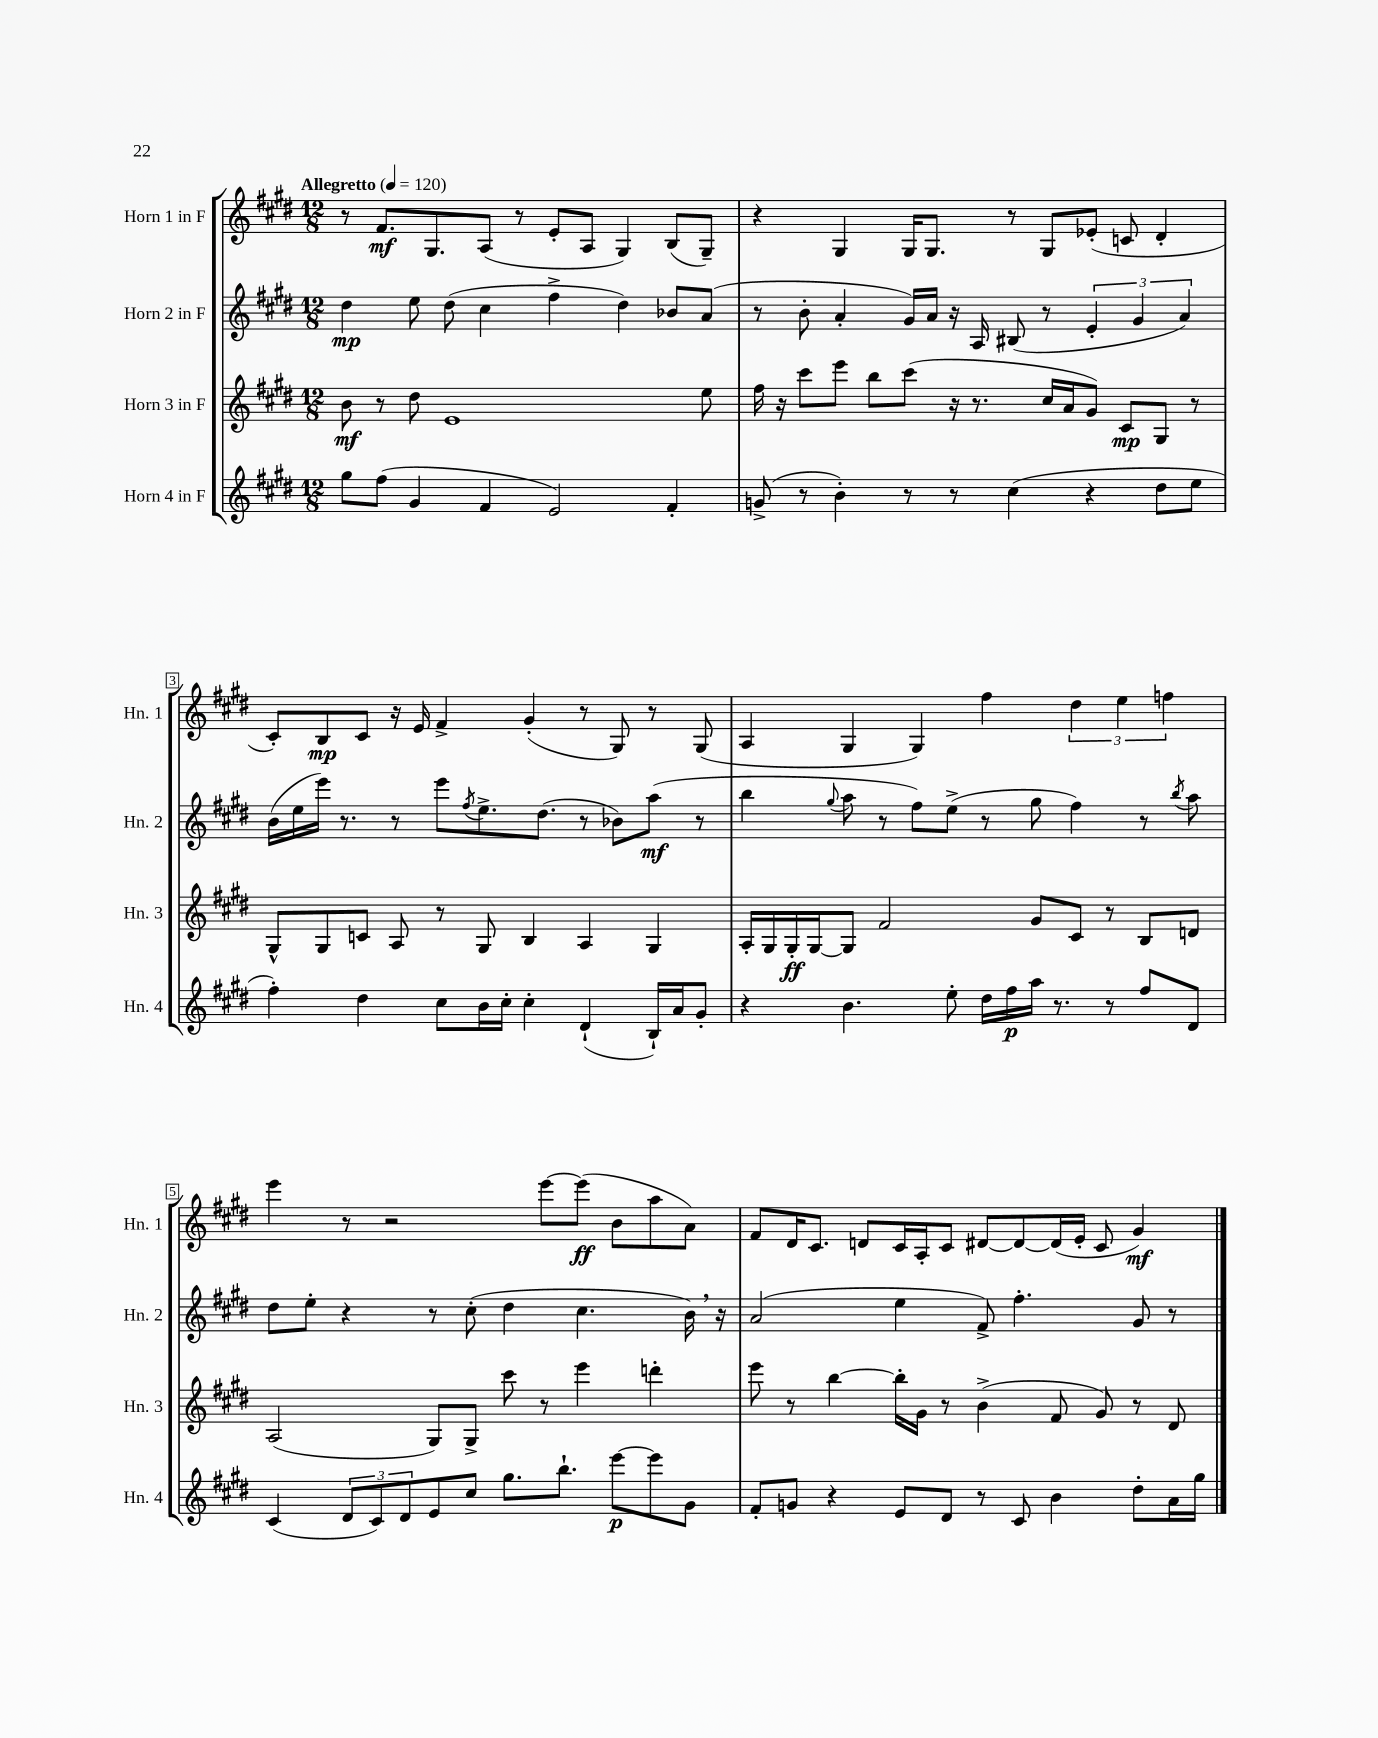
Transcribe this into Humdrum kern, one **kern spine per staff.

**kern	**dynam	**kern	**dynam	**kern	**dynam	**kern	**dynam
*part4	*part4	*part3	*part3	*part2	*part2	*part1	*part1
*staff4	*staff4	*staff3	*staff3	*staff2	*staff2	*staff1	*staff1
*I"Horn 4 in F	*	*I"Horn 3 in F	*	*I"Horn 2 in F	*	*I"Horn 1 in F	*
*I'Hn. 4	*	*I'Hn. 3	*	*I'Hn. 2	*	*I'Hn. 1	*
*clefG2	*	*clefG2	*	*clefG2	*	*clefG2	*
*k[f#c#g#d#]	*	*k[f#c#g#d#]	*	*k[f#c#g#d#]	*	*k[f#c#g#d#]	*
*M12/8	*	*M12/8	*	*M12/8	*	*M12/8	*
*MM120	*	*MM120	*	*MM120	*	*MM120	*
=1	=1	=1	=1	=1	=1	=1	=1
!	!	!	!	!	!	!LO:TX:a:B:t=Allegretto	!
8gg#\L	.	8b\	mf	4dd#\	mp	8r	.
(8ff#\J	.	8r	.	.	.	8.f#/L	mf
4g#/	.	8dd#\	.	8ee\	.	.	.
.	.	.	.	.	.	8.G#/	.
.	.	1e	.	(8dd#\	.	.	.
4f#/	.	.	.	4cc#\	.	(8A/J	.
.	.	.	.	.	.	8r	.
2e/)	.	.	.	4ff#^\	.	8e'/L	.
.	.	.	.	.	.	8A/J	.
.	.	.	.	4dd#\)	.	4G#/)	.
4f#'/	.	.	.	8b-X/L	.	(8B/L	.
.	.	8ee\	.	(8a/J	.	8G#~/J)	.
=2	=2	=2	=2	=2	=2	=2	=2
(8gn^/	.	16ff#\	.	8r	.	4r	.
.	.	16r	.	.	.	.	.
8r	.	8ccc#\L	.	8b'\	.	.	.
4b'\)	.	8eee\J	.	4a'/	.	4G#/	.
.	.	8bb\L	.	.	.	.	.
8r	.	(8ccc#\J	.	16g#/LL)	.	16G#/KL	.
.	.	.	.	16a/JJ	.	8.G#/J	.
8r	.	16r	.	16r	.	.	.
.	.	8.r	.	16A/	.	.	.
(4cc#\	.	.	.	(8B#X/	.	8r	.
.	.	16cc#/LL	.	8r	.	8G#/L	.
.	.	16a/J	.	.	.	.	.
4r	.	8g#/J)	.	6e'/	.	(8e-X'/J	.
.	.	8c#/L	mp	.	.	8cn/	.
.	.	.	.	6g#/	.	.	.
8dd#\L	.	8G#/J	.	.	.	4d#'/	.
.	.	.	.	6a/)	.	.	.
8ee\J	.	8r	.	.	.	.	.
!!LO:LB:g=z
=3	=3	=3	=3	=3	=3	=3	=3
4ff#'\)	.	8G#^^/L	.	(16b\LL	.	8c#'/L)	.
.	.	.	.	16ee\	.	.	.
.	.	8G#/	.	16eee\JJ)	.	8B/	mp
.	.	.	.	8.r	.	.	.
4dd#\	.	8cn/J	.	.	.	8c#/J	.
.	.	8A/	.	8r	.	16r	.
.	.	.	.	.	.	16e/	.
8cc#\L	.	8r	.	8eee\L	.	4f#^/	.
.	.	.	.	8qff#/	.	.	.
16b\L	.	8G#/	.	8.ee^\	.	.	.
16cc#'\JJ	.	.	.	.	.	.	.
4cc#'\	.	4B/	.	.	.	(4g#'/	.
.	.	.	.	(8.dd#\J	.	.	.
(4d#`/	.	4A/	.	8r	.	8r	.
.	.	.	.	8b-X\L)	.	8G#/)	.
16B`/LL)	.	4G#/	.	(8aa\J	mf	8r	.
16a/J	.	.	.	.	.	.	.
8g#'/J	.	.	.	8r	.	(8G#/	.
=4	=4	=4	=4	=4	=4	=4	=4
4r	.	16A'/LL	.	4bb\	.	4A/	.
.	.	16G#/	.	.	.	.	.
.	.	16G#'/	ff	.	.	.	.
.	.	[16G#/J	.	.	.	.	.
.	.	.	.	8qqgg#/	.	.	.
4.b\	.	8G#/J]	.	8aa\	.	4G#/	.
.	.	2f#/	.	8r	.	.	.
.	.	.	.	8ff#\L)	.	4G#/)	.
8ee'\	.	.	.	(8ee^\J	.	.	.
16dd#\LL	.	.	.	8r	.	4ff#\	.
16ff#\	p	.	.	.	.	.	.
16aa\JJ	.	8g#/L	.	8gg#\	.	.	.
8.r	.	.	.	.	.	.	.
.	.	8c#/J	.	4ff#\)	.	6dd#\	.
8r	.	8r	.	.	.	.	.
.	.	.	.	.	.	6ee\	.
8ff#/L	.	8B/L	.	8r	.	.	.
.	.	.	.	.	.	6ffn\	.
.	.	.	.	8qbb/	.	.	.
8d#/J	.	8dn/J	.	8aa\	.	.	.
!!LO:LB:g=z
=5	=5	=5	=5	=5	=5	=5	=5
(4c#/	.	(2A/	.	8dd#\L	.	4eee\	.
.	.	.	.	8ee'\J	.	.	.
12d#/L	.	.	.	4r	.	8r	.
12c#/)	.	.	.	.	.	.	.
.	.	.	.	.	.	2r	.
12d#/	.	.	.	.	.	.	.
8e/	.	8G#/L)	.	8r	.	.	.
8cc#/J	.	8G#^/J	.	(8cc#'\	.	.	.
8.gg#\L	.	8ccc#\	.	4dd#\	.	.	.
.	.	8r	.	.	.	[8eee\L	.
8.bb`\J	.	.	.	.	.	.	.
.	.	4eee\	.	4.cc#\	.	(8eee\J]	ff
[8eee\L	p	.	.	.	.	8b\L	.
8eee\]	.	4dddn'\	.	.	.	8aa\	.
8g#\J	.	.	.	16b,\)	.	8a\J)	.
.	.	.	.	16r	.	.	.
=6	=6	=6	=6	=6	=6	=6	=6
8f#'/L	.	8eee\	.	(2a/	.	8f#/L	.
8gn/J	.	8r	.	.	.	16d#/K	.
.	.	.	.	.	.	8.c#/J	.
4r	.	[4bb\	.	.	.	.	.
.	.	.	.	.	.	8dn/L	.
8e/L	.	16bb'\LL]	.	4ee\	.	16c#/L	.
.	.	16g#\JJ	.	.	.	16A'/J	.
8d#/J	.	8r	.	.	.	8c#/J	.
8r	.	(4b^\	.	8f#^/)	.	[8d#X/L	.
8c#/	.	.	.	4.ff#'\	.	8d#/_	.
4b\	.	8f#/	.	.	.	(16d#/L]	.
.	.	.	.	.	.	16e'/JJ	.
.	.	8g#/)	.	.	.	8c#/	.
8dd#'\L	.	8r	.	8g#/	.	4g#/)	mf
16a\L	.	8d#/	.	8r	.	.	.
16gg#\JJ	.	.	.	.	.	.	.
==	==	==	==	==	==	==	==
*-	*-	*-	*-	*-	*-	*-	*-
